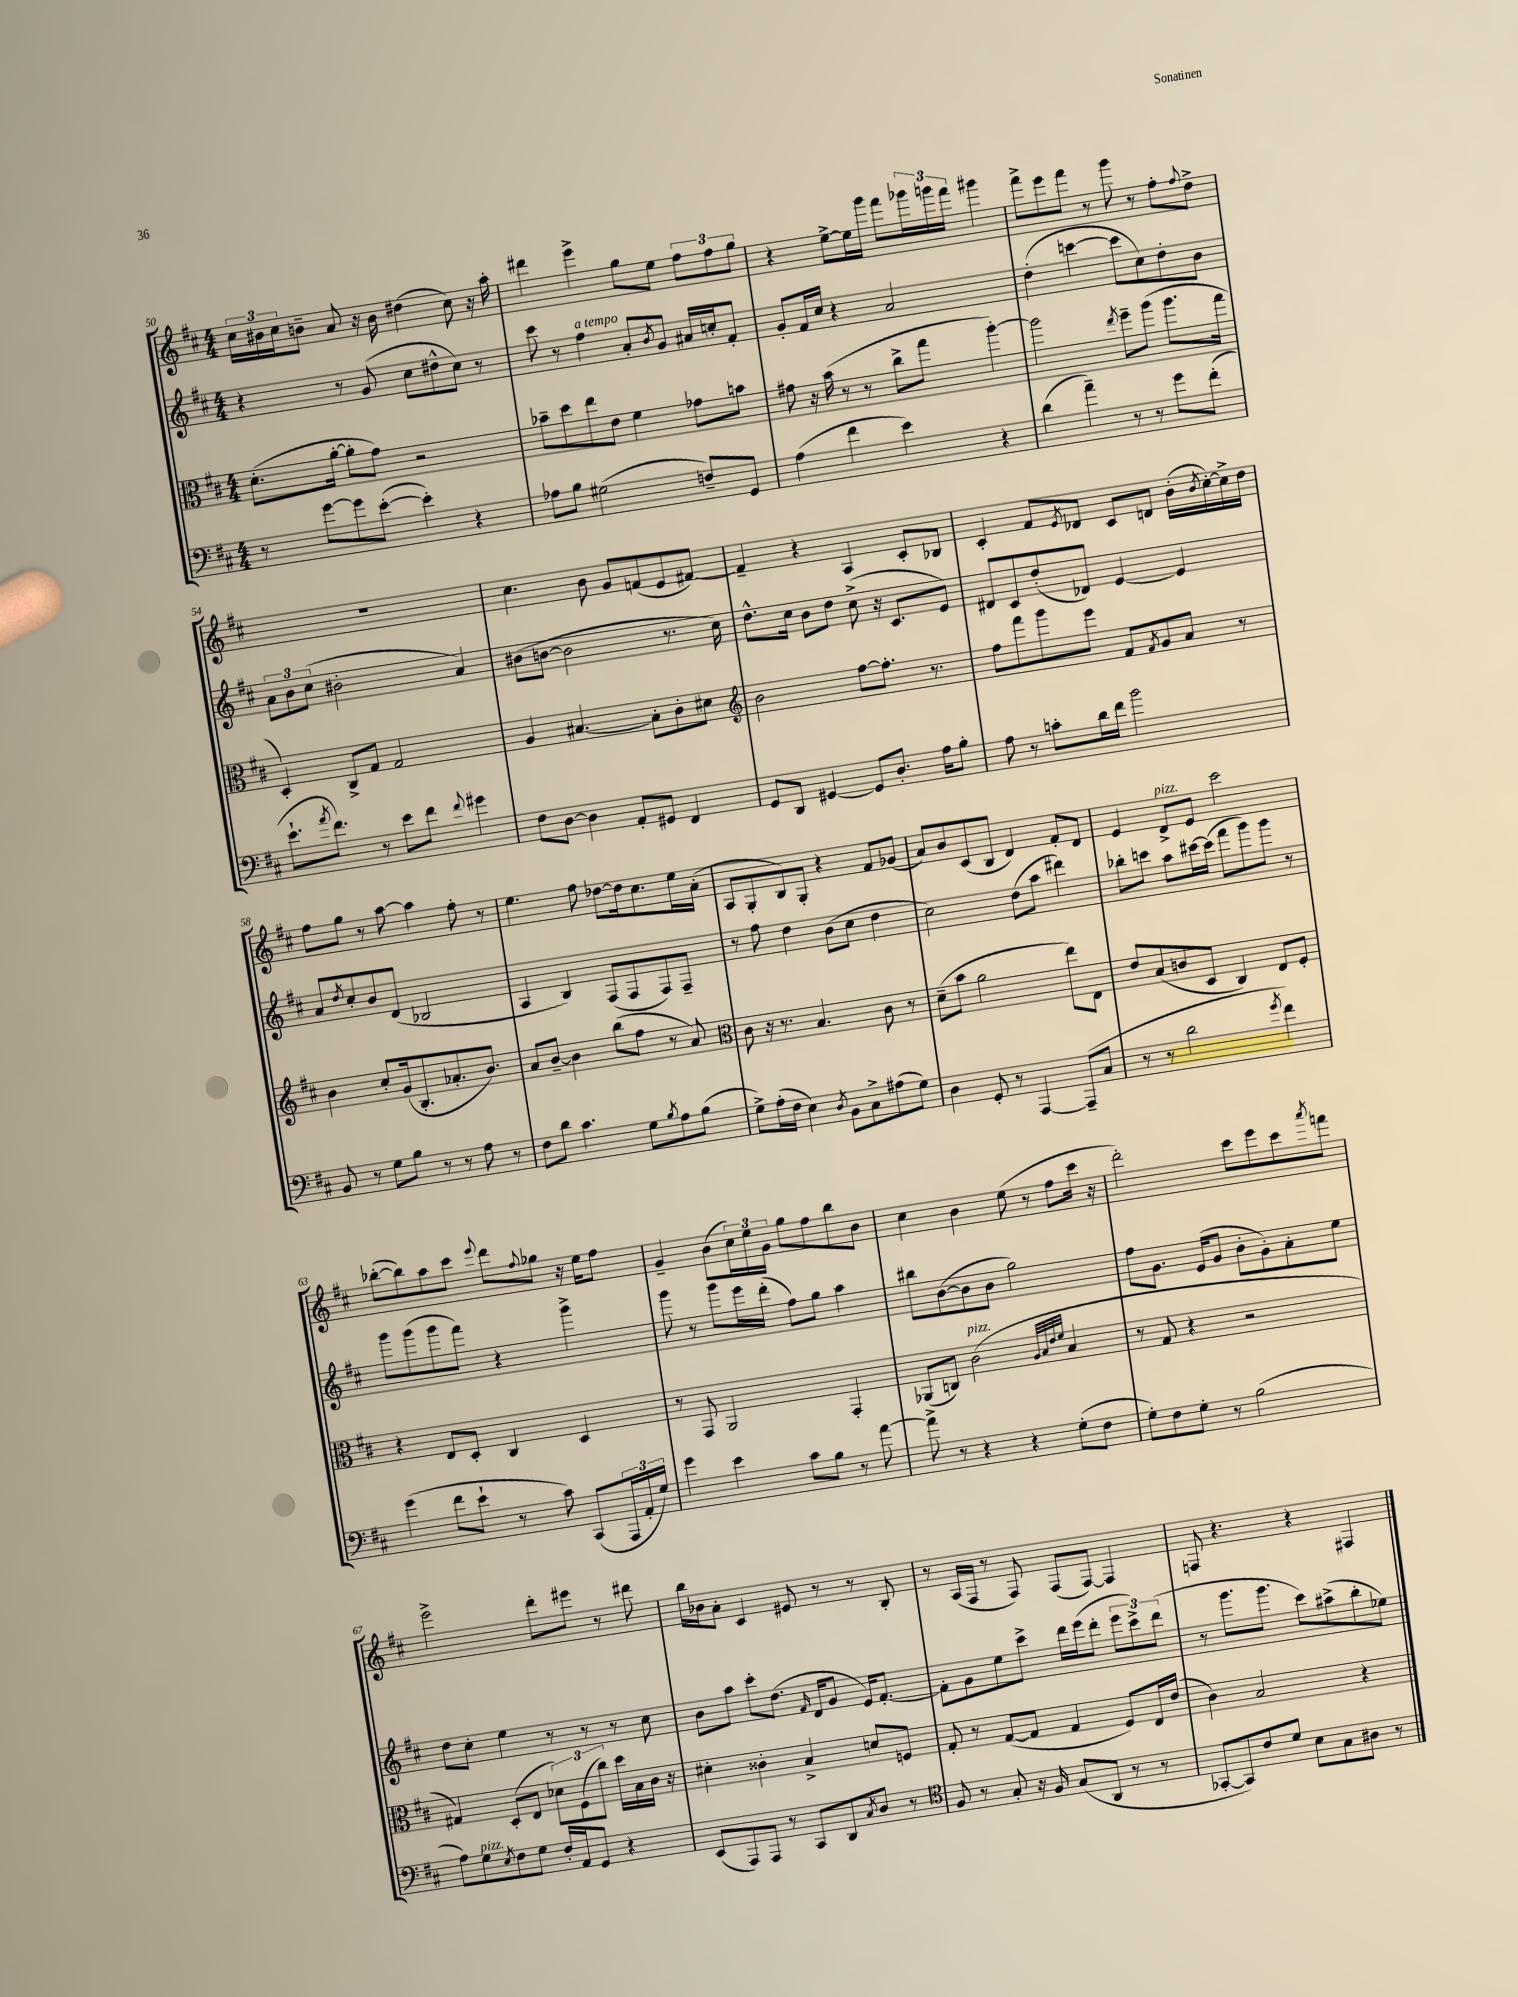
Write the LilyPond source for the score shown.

<<
\new StaffGroup <<
\new Staff = "s0" {
    \clef treble \key d \major \numericTimeSignature \time 4/4
    \tuplet 3/2 { cis''16 bis'16 cis''16 } b'8-- a'8 r16 b'16 dis''4( cis''8) r16 a''16-. |
    dis'''4 e'''4-> g''8 e''8 \tuplet 3/2 { fis''8 fis''8 g''8 } |
    r4 e''8~-> e''16 g'''16 fis'''8 \tuplet 3/2 { ges'''16 g'''16 fis'''16 } gis'''4 |
    fis'''8-> e'''8 fis'''8 r8 g'''8 r8 fis''8-. \appoggiatura { fis''8 } d''8-> |
    R1 |
    cis''4. b'8 g'8 f'8( e'8 fis'8~) |
    fis'4-- r4 a4 cis'8-. bes8 |
    cis'4-. fis'8 \acciaccatura { e'8 } des'8 cis'8 d'8 b'16-.( \acciaccatura { b'8 } cis''16~-.) cis''16-> d''16 |
    fis''8 g''8 r8 a''8~ a''4 fis''8-. r8 |
    e''4. fis''8 des''8~ des''16 cis''8. e''16 a'16-.( |
    a8 g8-. b8) g8-. r4 fis'8 ges'8( |
    a'8) b'8 cis'8( b8 d'4) fis'8-. d'8 |
    e'4 d'8->^\markup { \italic "pizz." } e'8 cis'''2 |
    bes''8~-.( bes''8) a''8 cis'''8 \appoggiatura { e'''8 } d'''8 \appoggiatura { fis''8 } ges''8 r16 e''16 fis''8 |
    g'4-- b'8( \tuplet 3/2 { cis''16) e''16 g'16 } g''8 fis''8 b''8 b'8 |
    cis''4 b'4 e''8( r8 fis''8 cis'''16 r16 |
    d'''2-.) cis'''8 e'''8 cis'''8 \acciaccatura { a'''8 } f'''8 |
    e'''2-> d'''8-. eis'''8 r8 dis'''8 |
    b''16 bes'16 a'8-. cis'4 eis'8 r8 r8 b8-. |
    r8 a16( fis16 r8 fis8) fis8( fis8~) fis4 |
    f8 r4. r4 fis4 \bar "|." |
}
\new Staff = "s1" {
    \clef treble \key d \major \numericTimeSignature \time 4/4
    r4 r8 g'8( cis''8 dis''8-^ cis''8) r8 |
    cis'''8 r8 fis''4^\markup { \italic "a tempo" } a'8-. \acciaccatura { b'8 } g'8 ais'16 c''16-. fis'8-. |
    g'8-. fis'16 cis''16 r4 a'2 |
    d''4-.( c'''4~ c'''8 cis''8) d''8-. b'8 |
    \tuplet 3/2 { a'8 b'8 cis''8( } bis'2-. a'4) |
    bis'8( b'8~ b'2 r8. cis''16) |
    d''8.-^ cis''16 b'8 d''8 cis''8->( r16 cis'8. e'8) |
    dis'8 cis'8 d''8-.( des'8) e'4~ e'4 |
    a'8 \acciaccatura { d''8 } cis''8-. b'8 d'8( bes2 |
    a4 b4) fis8( fis8 fis8) fis8-- |
    r8 fis''8 d''4 b'8( cis''8 d''4 |
    cis''2) d''8( a''8 dis'''4) |
    bes''8-. c'''8 a''8 cis'''16~ cis'''16( fis'''8 g'''8) g'''8 r8 |
    g'''8 g'''8( g'''8 fis'''8) r4 g'''4-> |
    g'''8 r8 g'''8 e'''16 d'''16-.( fis''8) g''8 a''4 |
    bis''8 b'8~( b'8 b'8 g''2) |
    fis''8 g'8. e'16( g'8 b'8-. g'8-.) a'8-. e''8 |
    d''8 cis''8-. e''4 r8 r8 r8 cis''8 |
    b'8 a''8 cis'''8-. d''8.( \grace { fis'16 } d'16 g'8 e'16) fis'8.~-. |
    fis'8-. g'8 e''8 cis'''8-> d'''16 e'''16( d'''8-. \tuplet 3/2 { e'''8 cis'''8->) d'''8( } |
    r8 g'''8. g'''8. cis'''8) ais''8->( b''8-. ees''8) \bar "|." |
}
\new Staff = "s2" {
    \clef alto \key d \major \numericTimeSignature \time 4/4
    d'8.-.( a'16~-. a'8-. g'8) r2 |
    bes'8-- d''8 e''8 e'8 fis'4 ges'8 b'8 |
    gis'8 r16 b'16( r8 r8 cis''8-> g''8 a''4~-.) |
    a''2 \acciaccatura { e''8 } fis''8-- a''8( a''8. g''16 |
    d4-.) cis8-> g8 g2 |
    a4 bis4.~ bis8-. cis'8-. dis'8 |
    \clef treble b'2 fis''8~ fis''8.-. r8. |
    fis''8 fis'''8 g'''8 e'''8 fis'8 \acciaccatura { fis'8 } g'8 a'8 r8 |
    b'4 cis''8-. g'16( b8.-. aes'8.-. b'8.) |
    a'8 b'8~-- b'4 b''8( fis''8 r8 a'8) |
    \clef alto cis'8 r16 r8. b4. cis'8 r8 |
    d'8--( b'8 a'2 e''8) e8 |
    e'8 b8( c'8 d8 cis4) e8 fis8-. |
    r4 e8 d8-. cis4 d4 |
    r8 g,8 a,2 g,4-. |
    aes,8( c8) cis'2^\markup { \italic "pizz." }( \grace { a32 b32 e'32 fis'32 } b4 |
    r8 g8 r4 r2 |
    gis4) d8-.( e8 \tuplet 3/2 { des'8) fis8( cis''8) } d''16 b16 cis'16 r16 |
    dis'4-. cisis'4-. b4-> d'8 f8 |
    g8-. r8 g8~( g8 g4 fis8) e16 e'16( |
    cis'4) b2 r4 \bar "|." |
}
\new Staff = "s3" {
    \clef bass \key d \major \numericTimeSignature \time 4/4
    r8 g'8~ g'8 e'8~-.( e'4-.) r4 |
    aes8 b8 gis2( f8--) g,8 |
    a4( fis'4 e'4) r4 |
    d'4( a'4--) r8 r8 g'8 fis'8-.( |
    e'8.-! \acciaccatura { a'8 } fis'8.) r8 e'8 fis'8 \appoggiatura { fis'8 } gis'4 |
    fis8 d8~ d4 a,8-. gis,8 fis,4 |
    g,8 d,8 gis,4~ gis,8 d8.-. a16 b8-. |
    a8 r8 c'8-. d'16 fis'16 b'2 |
    b,8 r8 g8 b8 r8 r8 a8 r8 |
    fis8 d'8 cis'4. g8 \acciaccatura { b8 } a8 b8( |
    g8->) a16-.( fis16 e4) \acciaccatura { d8 } b,8 cis8-> ais8( g8) |
    d4 g,8-. r8 a,,4~ a,,8--( cis8 |
    r8 r8 d'2 \acciaccatura { g'8 } fis'4) |
    g'4( fis'8 e'8-! r8 cis'8) cis,8( \tuplet 3/2 { a,,16 a,16-. g16) } |
    g'4 e'4 cis'8 b8 r8 a'8~ |
    a'8-> r8 r4 r4 g8-.( fis8 |
    g8-.) fis8 g8-. r8 b2( |
    a8) g8^\markup { \italic "pizz." } \acciaccatura { e8 } fis8 g8 fis16-. a,16 g,8 r4 |
    e,8( a,,8) a,,8 r8 cis,8 d,8 \acciaccatura { cis8 } d8 r8 |
    \clef tenor fis8 r8 g8-. r16 fis16 g8( a,8 r8 r8 |
    ges,8~-. ges,8) cis'8 d'8 b8 g8 ais8 r8 \bar "|." |
}
>>
>>
\layout { \context { \Score currentBarNumber = #50 } }
